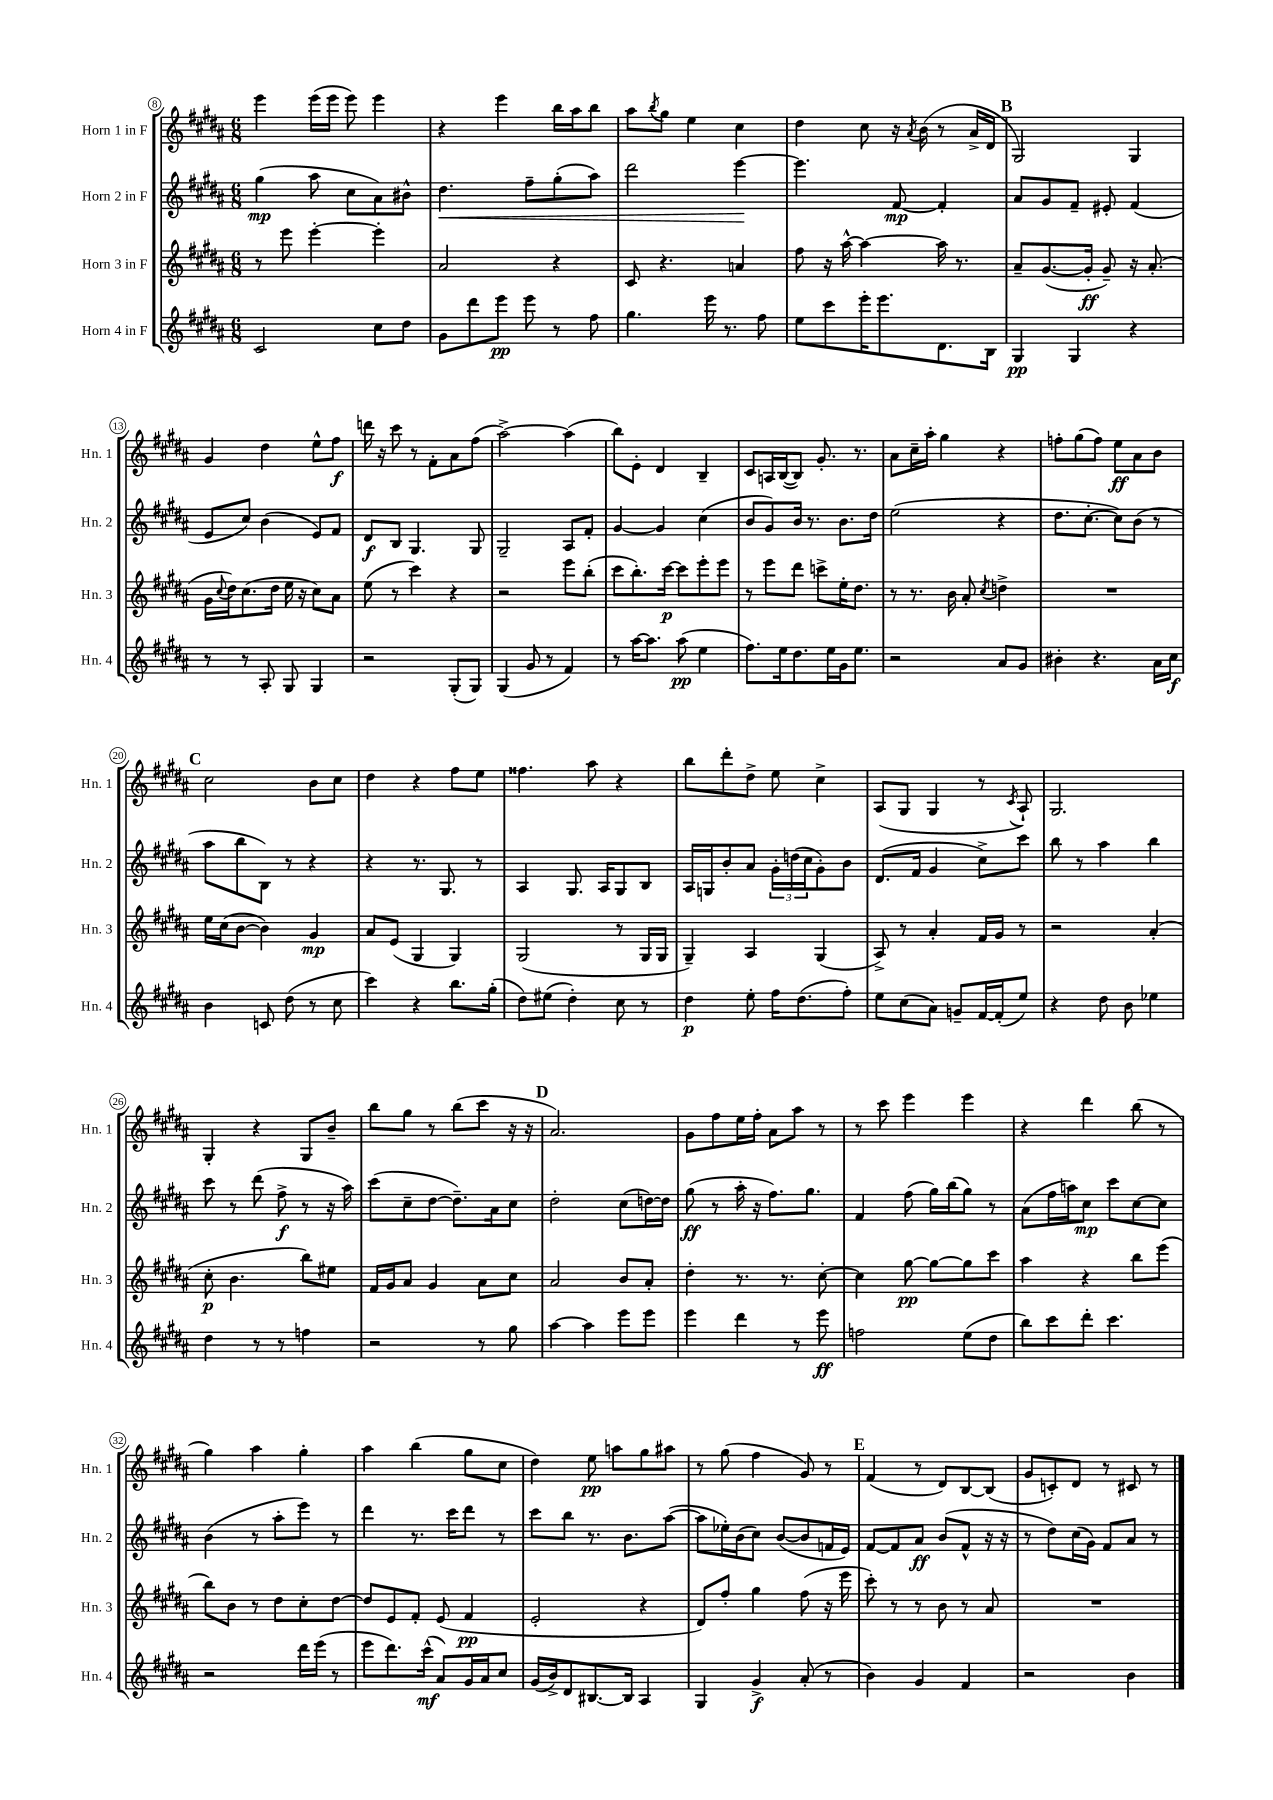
<<
\new StaffGroup <<
\new Staff = "s0" \with { instrumentName = "Horn 1 in F" shortInstrumentName = "Hn. 1" } {
    \clef treble \key b \major \numericTimeSignature \time 6/8
    e'''4 e'''16( e'''16 e'''8) e'''4 |
    r4 e'''4 b''16 ais''16 b''8 |
    ais''8 \acciaccatura { b''8 } gis''8 e''4 cis''4 |
    dis''4 cis''8 r16 \acciaccatura { ais'8 } b'16( r8 ais'16-> dis'16 |
    \mark \markup { \bold "B" } gis2) gis4 |
    gis'4 dis''4 e''8-^ fis''8\f |
    d'''16 r16 cis'''8 r8 fis'8-. ais'8 fis''8( |
    ais''2~->) ais''4( |
    b''8) e'8-. dis'4 b4-- |
    cis'8 a16 b16~( b8) gis'8.-. r8. |
    ais'8 cis''16-- ais''16-. gis''4 r4 |
    f''8-. gis''8( f''8) e''8\ff ais'8 b'8 |
    \mark \markup { \bold "C" } cis''2 b'8 cis''8 |
    dis''4 r4 fis''8 e''8 |
    fisis''4. ais''8 r4 |
    b''8 dis'''8-. dis''8-> e''8 cis''4-> |
    ais8( gis8 gis4 r8 \acciaccatura { cis'8 } ais8-!) |
    gis2. |
    gis4-. r4 gis8 b'8-- |
    b''8 gis''8 r8 b''8( cis'''8 r16 r16 |
    \mark \markup { \bold "D" } ais'2.) |
    gis'8 fis''8 e''16 fis''16-. ais'8 ais''8 r8 |
    r8 cis'''8 e'''4 e'''4 |
    r4 dis'''4 b''8( r8 |
    gis''4) ais''4 gis''4-. |
    ais''4 b''4( gis''8 cis''8 |
    dis''4) e''8\pp a''8 gis''8 ais''8 |
    r8 gis''8( fis''4 gis'8) r8 |
    \mark \markup { \bold "E" } fis'4( r8 dis'8) b8~ b8( |
    gis'8 c'8-.) dis'8 r8 cis'8 r8 \bar "|." |
}
\new Staff = "s1" \with { instrumentName = "Horn 2 in F" shortInstrumentName = "Hn. 2" } {
    \clef treble \key b \major \numericTimeSignature \time 6/8
    gis''4\mp( ais''8 cis''8 ais'8) bis'8-^ |
    dis''4.\< fis''8-- gis''8-.( ais''8) |
    dis'''2 e'''4~\! |
    e'''4. fis'8~\mp fis'4-. |
    \mark \markup { \bold "B" } ais'8 gis'8 fis'8-- eis'8-. fis'4( |
    e'8 cis''8) b'4( e'8) fis'8 |
    dis'8\f b8 gis4. gis8 |
    gis2-- ais8 fis'8-. |
    gis'4~ gis'4 cis''4( |
    b'8 gis'8) b'16 r8. b'8. dis''16 |
    e''2( r4 |
    dis''8. cis''8.~-. cis''8) b'8( r8 |
    \mark \markup { \bold "C" } ais''8 b''8 b8) r8 r4 |
    r4 r8. gis8. r8 |
    ais4 gis8. ais16 gis8 b8 |
    ais16 g16 b'8-. ais'8 \tuplet 3/2 { gis'16-. d''16( cis''16 } gis'8-.) b'8 |
    dis'8.( fis'16 gis'4 cis''8->) cis'''8 |
    b''8 r8 ais''4 b''4 |
    cis'''8 r8 dis'''8( fis''8->\f r8 r16 ais''16) |
    cis'''8( cis''8-- dis''8~ dis''8.--) ais'16 cis''8 |
    \mark \markup { \bold "D" } dis''2-. cis''8( d''16~) d''16 |
    gis''8\ff( r8 ais''16-. r16 fis''8.) gis''8. |
    fis'4 fis''8( gis''16) b''16( gis''8) r8 |
    ais'8( fis''16 a''16) cis''8\mp cis'''8 cis''8~ cis''8 |
    b'4( r8 ais''8-. e'''8) r8 |
    dis'''4 r8. cis'''16 dis'''8 r8 |
    cis'''8 b''8 r8. b'8. ais''8~( |
    ais''8 ees''16-.) b'16( cis''8) b'8~( b'8 f'16 e'16) |
    \mark \markup { \bold "E" } fis'8~ fis'8 ais'8\ff b'8( fis'8-^ r16 r16 |
    r8 dis''8) cis''16( gis'16) fis'8 ais'8 r8 \bar "|." |
}
\new Staff = "s2" \with { instrumentName = "Horn 3 in F" shortInstrumentName = "Hn. 3" } {
    \clef treble \key b \major \numericTimeSignature \time 6/8
    r8 e'''8 e'''4~-. e'''4-. |
    ais'2 r4 |
    cis'8 r4. a'4 |
    fis''8 r16 ais''16~-^ ais''4~ ais''16 r8. |
    \mark \markup { \bold "B" } ais'8-- gis'8.~( gis'16-.\ff gis'8--) r16 ais'8.-.( |
    gis'16 \appoggiatura { cis''8 } dis''16) cis''8.( dis''16 e''16 r16 cis''8) ais'8 |
    e''8( r8 cis'''4) r4 |
    r2 e'''8 b''8-.( |
    cis'''8 b''8.-.) cis'''16~\p cis'''8 e'''8-. e'''8 |
    r8 e'''8 dis'''8 c'''8-> e''16-. dis''8. |
    r8 r8. b'16 ais'8-. \acciaccatura { cis''8 } d''4-> |
    R2. |
    \mark \markup { \bold "C" } e''16 cis''16( b'8~ b'4) gis'4\mp |
    ais'8 e'8( gis4 gis4) |
    gis2( r8 gis16 gis16 |
    gis4--) ais4 gis4( |
    ais8->) r8 ais'4-. fis'16 gis'16 r8 |
    r2 ais'4-.( |
    cis''8-.\p b'4. b''8) eis''8 |
    fis'16 gis'16 ais'8 gis'4 ais'8 cis''8 |
    \mark \markup { \bold "D" } ais'2 b'8 ais'8-. |
    dis''4-. r8. r8. cis''8~-. |
    cis''4 gis''8~\pp gis''8~ gis''8 cis'''8 |
    ais''4 r4 b''8 e'''8( |
    b''8) b'8 r8 dis''8 cis''8-. dis''8~ |
    dis''8 e'8 fis'8-. e'8( fis'4\pp |
    e'2-. r4 |
    dis'8) fis''8-. gis''4 fis''8( r16 e'''16 |
    \mark \markup { \bold "E" } cis'''8-.) r8 r8 b'8 r8 ais'8 |
    R2. \bar "|." |
}
\new Staff = "s3" \with { instrumentName = "Horn 4 in F" shortInstrumentName = "Hn. 4" } {
    \clef treble \key b \major \numericTimeSignature \time 6/8
    cis'2 cis''8 dis''8 |
    gis'8 dis'''8 e'''8\pp e'''8 r8 fis''8 |
    gis''4. e'''16 r8. fis''8 |
    e''8 cis'''8 e'''16-. e'''8. dis'8. b16 |
    \mark \markup { \bold "B" } gis4\pp gis4 r4 |
    r8 r8 ais8-. gis8 gis4 |
    r2 gis8-.( gis8) |
    gis4( gis'8 r8 fis'4) |
    r8 ais''16~ ais''8. ais''8\pp( e''4 |
    fis''8.) e''16 dis''8. e''16 gis'16 e''8. |
    r2 ais'8 gis'8 |
    bis'4-. r4. ais'16 cis''16\f |
    \mark \markup { \bold "C" } b'4 c'8 dis''8( r8 cis''8 |
    cis'''4) r4 b''8. gis''16-.( |
    dis''8) eis''8( dis''4-.) cis''8 r8 |
    dis''4\p e''8-. fis''16 dis''8.( fis''8-.) |
    e''8 cis''8( ais'8) g'8-- fis'16~ fis'16-.( e''8) |
    r4 dis''8 b'8 ees''4 |
    dis''4 r8 r8 f''4 |
    r2 r8 gis''8 |
    \mark \markup { \bold "D" } ais''4~ ais''4 e'''8 e'''8 |
    e'''4 dis'''4 r8 e'''8\ff |
    f''2 e''8( dis''8 |
    b''8) cis'''8 dis'''8-. cis'''4. |
    r2 dis'''16 e'''16( r8 |
    e'''8 dis'''8.) cis'''16-^\mf( ais'8) gis'16 ais'16 cis''8 |
    gis'16( b'16->) dis'8 bis8.~ bis16 ais4 |
    gis4 gis'4->\f ais'8-.( r8 |
    \mark \markup { \bold "E" } b'4) gis'4 fis'4 |
    r2 b'4 \bar "|." |
}
>>
>>
\layout { \context { \Score currentBarNumber = #8 \override BarNumber.stencil = #(make-stencil-circler 0.1 0.3 ly:text-interface::print) } }
